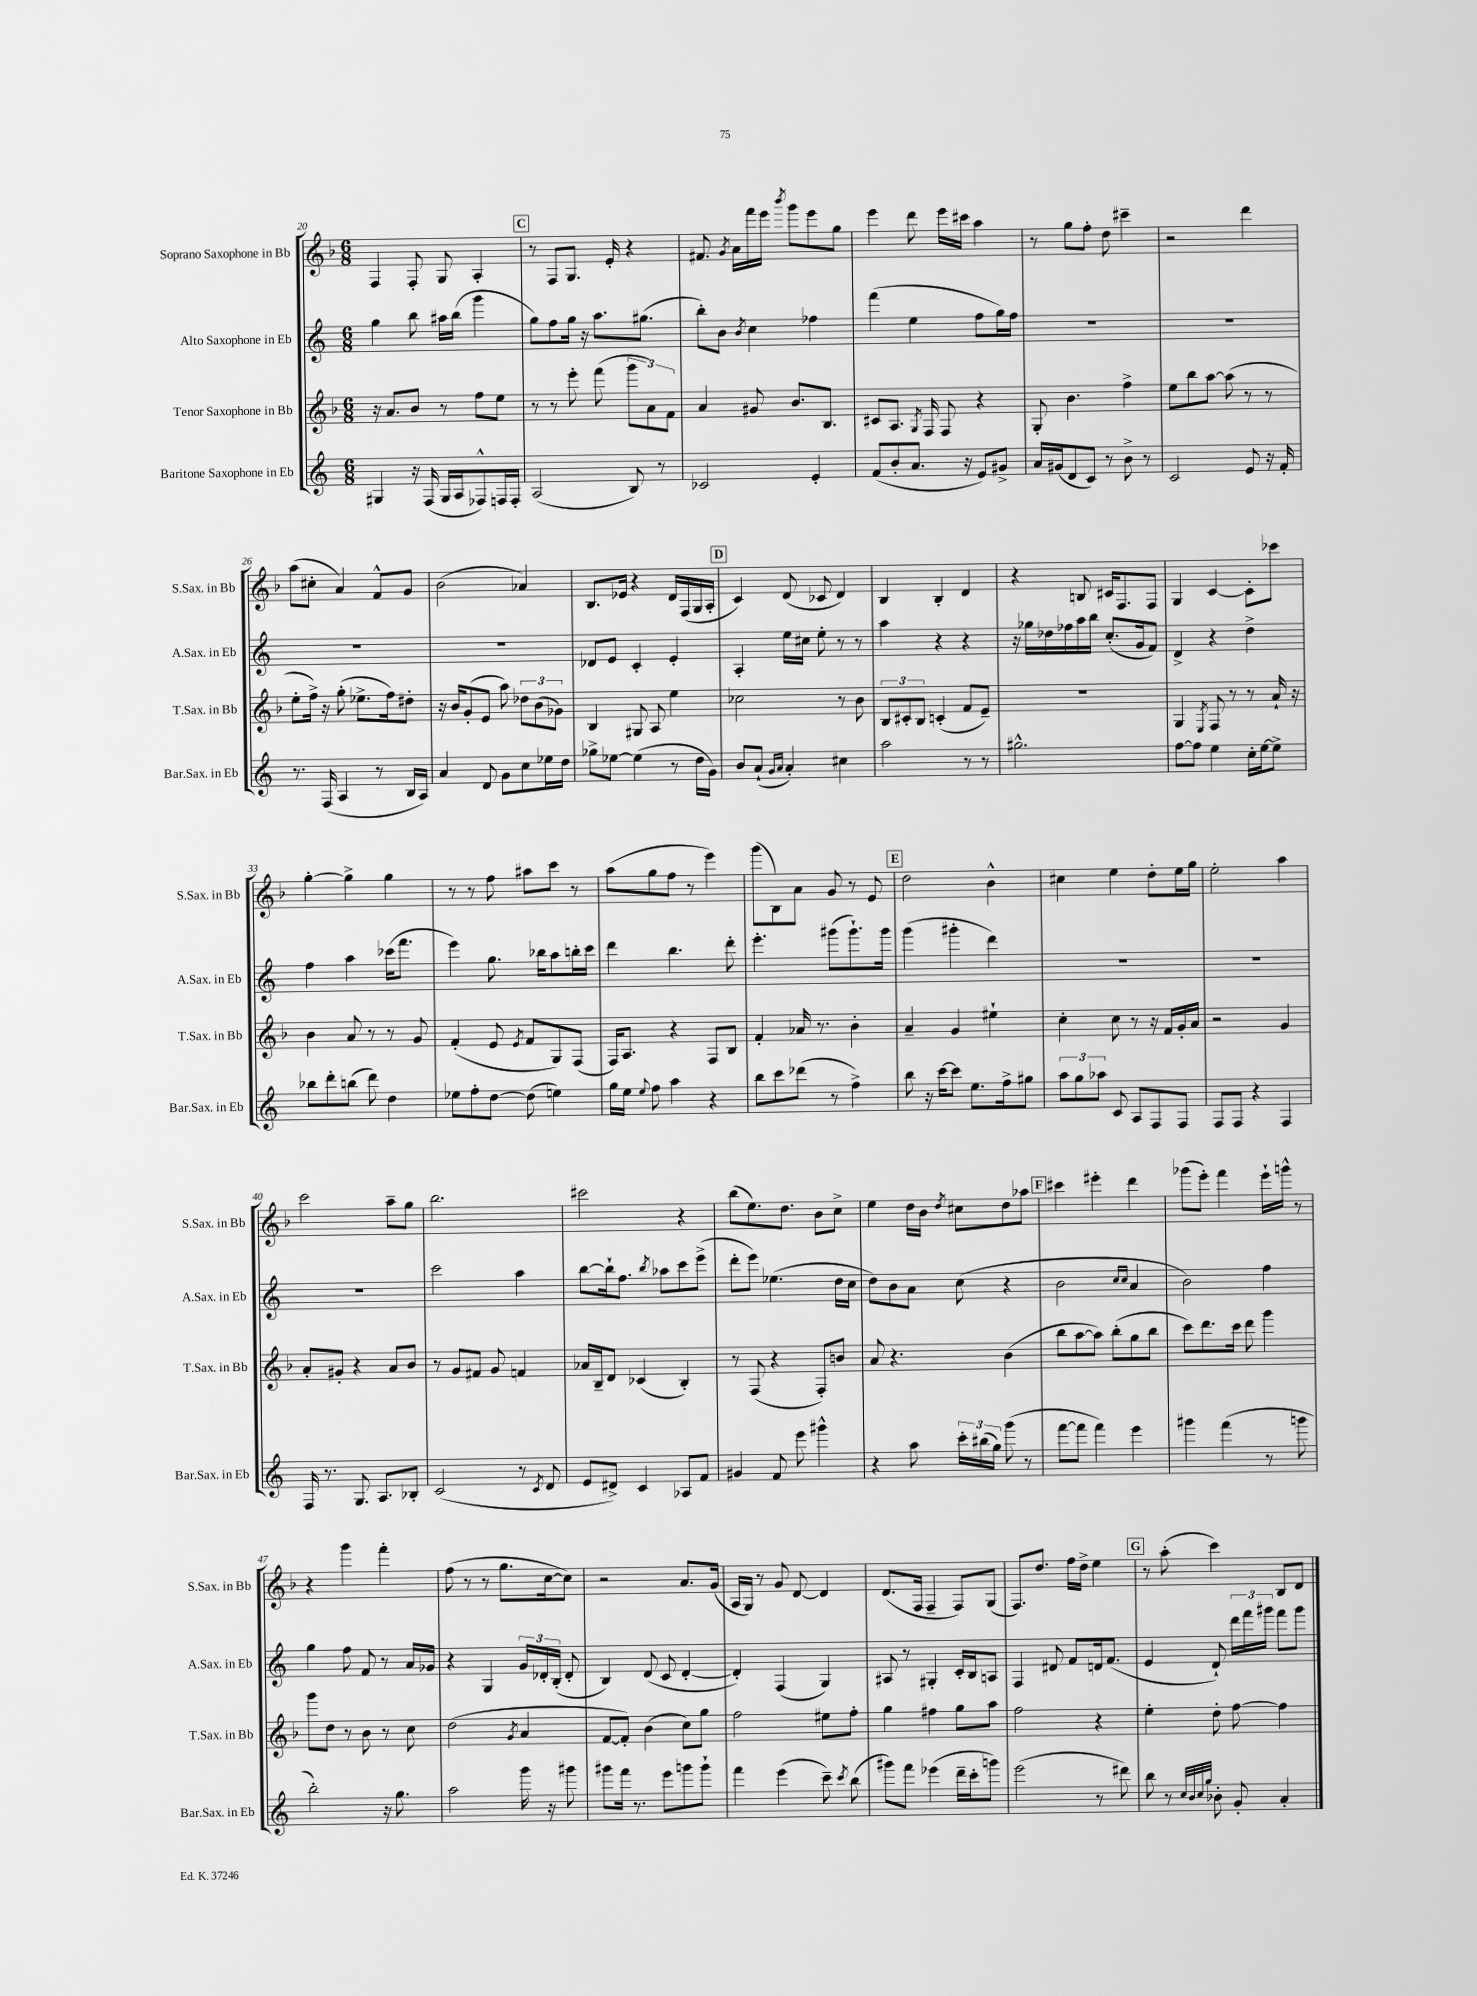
<<
\new StaffGroup <<
\new Staff = "s0" \with { instrumentName = "Soprano Saxophone in Bb" shortInstrumentName = "S.Sax. in Bb" } {
    \clef treble \key f \major \numericTimeSignature \time 6/8
    \autoBeamOff f4 f8-. g8 a4-. |
    \mark \markup { \box "C" } r8 f8[ g8.] e'16-. r4 |
    fis'8. \acciaccatura { g'8 } a'16[ f'''16 e'''16] \acciaccatura { bes'''8 } g'''8[ e'''8 g''8] |
    e'''4 d'''8 e'''16[ cis'''16] a''4 |
    r8 g''8[ f''8]-. d''8 cis'''4-- |
    r2 d'''4 |
    a''8[( cis''8]-. a'4) f'8[-^ g'8] |
    bes'2( aes'4) |
    bes8.[ ees'16] r4 d'16[ f16( g16 a16]-. |
    \mark \markup { \box "D" } c'4) d'8( ces'8 d'4) |
    bes4 bes4-. d'4 |
    r4 b8 cis'16[ f8. f8] |
    g4 c'4~ c'8[-. ces'''8] |
    g''4~-. g''4-> g''4 |
    r8 r8 f''8 ais''8[ c'''8] r8 |
    a''8[( g''8 f''8] r8 e'''4) |
    g'''8[( bes8) a'8] g'8 r8 e'8 |
    \mark \markup { \box "E" } d''2 bes'4-^ |
    cis''4 e''4 d''8[-. e''16 g''16] |
    e''2-. a''4 |
    c'''2 a''8[-- g''8] |
    bes''2. |
    cis'''2 r4 |
    bes''8[( e''8.) d''8.] bes'8[ c''8]-> |
    e''4 d''16[ bes'16] \acciaccatura { d''8 } cis''8[ d''8 aes''8] |
    \mark \markup { \box "F" } cis'''4 eis'''4-. d'''4 |
    ges'''8[( e'''8]-.) f'''4 e'''16[-! g'''16]-^ r8 |
    r4 g'''4 f'''4-. |
    f''8( r8 r8 g''8.[ c''16~ c''8]) |
    r2 a'8.[ g'16]( |
    a16[ g16]) r8 g'8 d'8~ d'4 |
    d'8.[( f16] f4-- f8[) g8]( |
    f8.[) d''8.] f''16[ d''16]-> e''4 |
    \mark \markup { \box "G" } r8 a''8-.( c'''4) bes8[ d'8] \bar "|." |
}
\new Staff = "s1" \with { instrumentName = "Alto Saxophone in Eb" shortInstrumentName = "A.Sax. in Eb" } {
    \clef treble \key c \major \numericTimeSignature \time 6/8
    \autoBeamOff g''4 b''8 ais''16[ b''16]( g'''4 |
    \mark \markup { \box "C" } g''8[) f''8 g''16] r16 a''8.[ gis''8.]( |
    b''8[-.) b'8] \acciaccatura { b'8 } c''4 fes''4 |
    f'''4( e''4 f''8[ g''16) f''16] |
    R2. |
    R2. |
    R2. |
    R2. |
    des'8[ e'8] c'4-. e'4-. |
    \mark \markup { \box "D" } a4-. e''16[ cis''16] e''8-. r8 r8 |
    a''4 r4 r4 |
    r16 ges''16[ des''16 fes''16 a''16 b''16] c''8.[-.( g'16 f'8]) |
    d'4-> r4 d''4-> |
    f''4 a''4 ces'''16[( f'''8.] |
    e'''4) g''8. bes''16[ a''8 b''16-. c'''16] |
    d'''4 b''4. d'''8-. |
    e'''4.-. gis'''8[( gis'''8.-!) gis'''16] |
    \mark \markup { \box "E" } g'''4( gis'''4-. d'''4) |
    R2. |
    R2. |
    R2. |
    c'''2 a''4 |
    b''8[~ b''16-! f''8.] \acciaccatura { b''8 } aes''8[ c'''8 e'''8]->( |
    d'''8[-. e'''8]) ees''4.( d''16[ c''16] |
    d''8[) b'8 a'8] c''8( r4 |
    \mark \markup { \box "F" } b'2 \grace { c''16[ c''16] } a'4 |
    b'2) f''4 |
    g''4 f''8 f'8 r8 a'16[ ges'16] |
    r4 g4 \tuplet 3/2 { g'16[ des'16-. b16]-.( } des'8-. |
    b4) d'8( c'8 d'4~-. |
    d'4-.) f4( g4) |
    ais8 r8 gis4-. c'16[-. b16 a8] |
    f4 dis'8 f'8[ d'16 f'8.]( |
    \mark \markup { \box "G" } e'4 d'8-!) \tuplet 3/2 { d'''16[ f'''16 gis'''16] } f'''8[ gis'''8] \bar "|." |
}
\new Staff = "s2" \with { instrumentName = "Tenor Saxophone in Bb" shortInstrumentName = "T.Sax. in Bb" } {
    \clef treble \key f \major \numericTimeSignature \time 6/8
    \autoBeamOff r16 a'8.[ bes'8] r8 f''8[ e''8] |
    \mark \markup { \box "C" } r8 r8 e'''8-. f'''8( \tuplet 3/2 { g'''8[ a'8) f'8] } |
    a'4 gis'8 bes'8.[ bes8.] |
    cis'8[ a8.] \acciaccatura { g8 } f16 f8 r4 |
    g8-. bes'4. f''4-> |
    e''8[ bes''8 a''8]~ a''8( r8 r8 |
    e''8[-. f''16]->) r16 g''8-.( ees''8.[-> f''16) dis''8]-. |
    r16 bes'16[ g'8-.( e'8] a''8) \tuplet 3/2 { des''8[ bes'8( ges'8]) } |
    bes4 gis8 a8 e''4 |
    \mark \markup { \box "D" } ces''2 r8 bes'8 |
    \tuplet 3/2 { bes8[ cis'8-. bes8] } c'4-.( f'8[ e'8]--) |
    r2. |
    g4 \acciaccatura { e8 } f8 r8 r8 a'16-! r16 |
    bes'4 a'8 r8 r8 g'8 |
    f'4-.( e'8 \acciaccatura { e'8 } f'8[ g8) f8]( |
    f16[) a8.] r4 f8[ bes8] |
    f'4-. aes'16 r8. bes'4-. |
    \mark \markup { \box "E" } a'4-- g'4 eis''4-! |
    c''4-. c''8 r8 r16 f'16[ g'16-. a'16] |
    r2 g'4 |
    a'8[-. gis'8]-. r4 a'8[ bes'8] |
    r8 g'8[ fis'8] g'8 f'4 |
    aes'16[ bes16-- d'8] ces'4( bes4-.) |
    r8 f8( r4 f8[-.) b'8] |
    a'8 r4. bes'4( |
    \mark \markup { \box "F" } bes''8[ a''8~ a''8]) bes''8[-.( g''8 bes''8] |
    c'''8[) d'''8. c'''16] d'''8 g'''4 |
    g'''8[ d''8] r8 bes'8 r8 c''8 |
    d''2( \acciaccatura { g'8 } a'4 |
    f'8[~ f'8]-.) bes'4( c''8[) g''8] |
    f''2 eis''8[ f''8]-. |
    g''4 fis''4 g''8[ a''8] |
    f''2 r4 |
    \mark \markup { \box "G" } e''4-. d''8-. f''8~ f''4 \bar "|." |
}
\new Staff = "s3" \with { instrumentName = "Baritone Saxophone in Eb" shortInstrumentName = "Bar.Sax. in Eb" } {
    \clef treble \key c \major \numericTimeSignature \time 6/8
    \autoBeamOff gis4 r16 f16( gis16[ a16 fes8-^) f16 f16]-. |
    \mark \markup { \box "C" } a2( b8) r8 |
    ces'2 e'4-. |
    f'8[( b'8-. a'8.] r16 e'8[) gis'8]-> |
    a'16[ gis'16( d'8 c'8]) r8 b'8-> r8 |
    c'2 e'8 r16 f'16-. |
    r8. f16( a4 r8 b16[ a16]) |
    a'4 d'8 g'8[ c''8 ees''16 d''16] |
    ges''8[-> ees''8]~ ees''4( r8 d''16[ g'16]) |
    \mark \markup { \box "D" } b'8[ a'8]-!( \grace { g'16[ a'16] } a'4-.) cis''4 |
    a''2 r8 r8 |
    gis''2.-^ |
    f''8[~ f''8] e''4 c''16[-. e''16~ e''8]-> |
    bes''8[ d'''8-. b''8]( d'''8) d''4 |
    ees''8[ f''8-. d''8]~ d''8( e''4) |
    g''16[ e''16] \appoggiatura { e''8 } f''8 a''4 r4 |
    b''8[ c'''8 des'''8]( r8 f''4->) |
    \mark \markup { \box "E" } b''8 r16 c'''16[~ c'''8] e''8.[ f''16-> gis''8] |
    \tuplet 3/2 { a''8[ g''8 aes''8] } c'8 a8[ f8 f8] |
    f8[ f8] r4 f4 |
    f16 r8. g8. a8.[ bes8]-. |
    c'2( r8 \acciaccatura { c'8 } d'8 |
    e'8[ dis'8]->) c'4 aes8[ f'8] |
    gis'4 f'8 e'''8 gis'''4-^ |
    r4 a''8 \tuplet 3/2 { c'''16[-. bis''16( g''16]) } g'''8( r8 |
    \mark \markup { \box "F" } f'''8[~ f'''8] f'''4) e'''4 |
    gis'''4 f'''4( r8 g'''8 |
    b''2-.) r16 g''8. |
    a''2 g'''16 r16 gis'''8 |
    gis'''8[ f'''16] r8. e'''8[ g'''8 g'''8]-! |
    f'''4 e'''4( c'''8--) \acciaccatura { c'''8 } b''8( |
    gis'''8[) f'''8] ees'''4( d'''16[-- c'''16-. g'''8]) |
    e'''2( r8 dis'''8) |
    \mark \markup { \box "G" } b''8 r8 \grace { c''32[ b'32 c''32 g''32] } bes'8-. g'8-. a'4-. \bar "|." |
}
>>
>>
\layout { \context { \Score currentBarNumber = #20 } }
